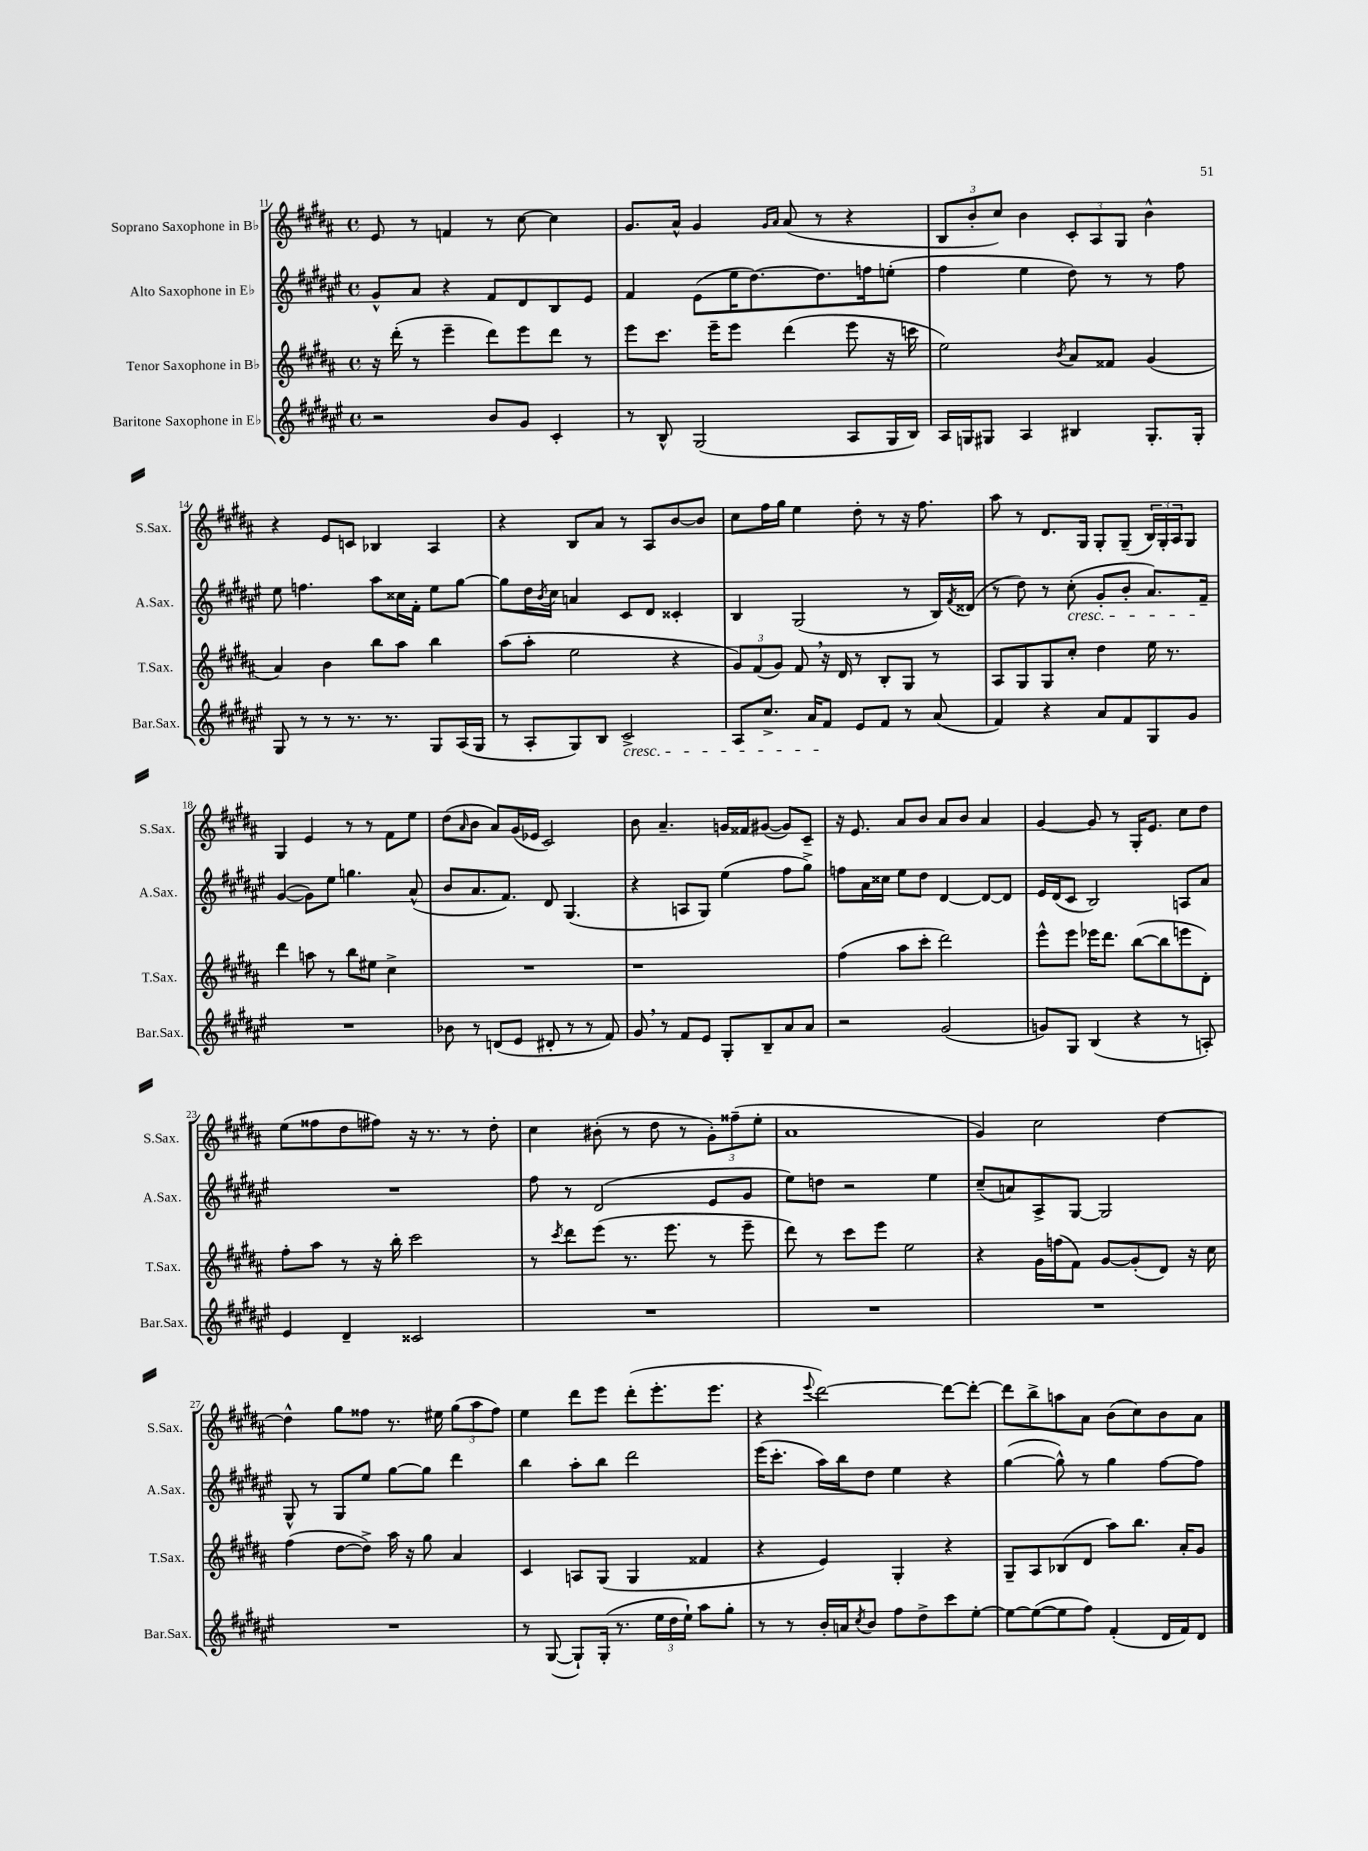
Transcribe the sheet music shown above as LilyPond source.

<<
\new StaffGroup <<
\new Staff = "s0" \with { instrumentName = "Soprano Saxophone in Bb" shortInstrumentName = "S.Sax." } {
    \clef treble \key b \major \defaultTimeSignature \time 4/4
    e'8 r8 f'4 r8 cis''8~ cis''4 |
    gis'8. ais'16-^ gis'4 \grace { gis'16 ais'16 } ais'8( r8 r4 |
    \tuplet 3/2 { b8 b'8-. cis''8) } b'4 \tuplet 3/2 { cis'8-. ais8 gis8 } b'4-^ |
    r4 e'8 c'8 bes4 ais4 |
    r4 b8 ais'8 r8 ais8 b'8~ b'8 |
    cis''8 fis''16 gis''16 e''4 dis''8-. r8 r16 fis''8. |
    ais''8 r8 dis'8. gis16 gis8-. gis8--( \tuplet 3/2 { b16) gis16-. ais16 } gis8 |
    gis4 e'4 r8 r8 fis'8 e''8 |
    dis''8( \grace { ais'16 } b'8 ais'8) gis'16( ees'16 cis'2) |
    b'8 ais'4.-- g'16 fisis'16 gis'8~( gis'8) cis'8-- |
    r16 e'8. ais'8 b'8 ais'8 b'8 ais'4 |
    gis'4~ gis'8 r8 gis16-. e'8. cis''8 dis''8 |
    e''8( fisis''8 dis''8 fis''8) r16 r8. r8 dis''8-. |
    cis''4 bis'8-.( r8 dis''8 r8 \tuplet 3/2 { gis'8-.) fisis''8--( e''8-. } |
    ais'1 |
    gis'4) cis''2 dis''4~ |
    dis''4-^ gis''8 fisis''8 r8. eis''16 \tuplet 3/2 { gis''8( ais''8 fisis''8) } |
    e''4 dis'''8 e'''8 dis'''8-.( e'''8.-. e'''8. |
    r4 \appoggiatura { e'''8 } dis'''2~) dis'''8~ dis'''8~-. |
    dis'''8 b''8-> a''8 ais'8 b'8( cis''8) b'8 ais'8 \bar "|." |
}
\new Staff = "s1" \with { instrumentName = "Alto Saxophone in Eb" shortInstrumentName = "A.Sax." } {
    \clef treble \key fis \major \defaultTimeSignature \time 4/4
    gis'8-^ ais'8 r4 fis'8 dis'8 b8 eis'8 |
    fis'4 eis'8( eis''16 dis''8.~) dis''8. f''16 e''8-.( |
    fis''4 eis''4 dis''8) r8 r8 fis''8 |
    eis''8 f''4. ais''8 cisis''16 fis'16-. eis''8 gis''8~ |
    gis''8 dis''16 \acciaccatura { b'8 } cis''16 a'4 cis'8 dis'8 cisis'4-. |
    b4 gis2( r8 b16) \acciaccatura { fis'8 } disis'16( |
    r8 dis''8) r8 cis''8-.\cresc( gis'8-. b'8-. ais'8.) fis'16--\! |
    gis'4~( gis'8) eis''8 g''4. ais'8-^( |
    b'8 ais'8. fis'8.) dis'8 gis4.( |
    r4 a8 gis8) eis''4( fis''8 gis''8->) |
    f''8 ais'16 cisis''16 eis''8 dis''8 dis'4~ dis'8~ dis'8 |
    eis'16 dis'16( cis'8 b2) a8 ais'8 |
    R1 |
    fis''8 r8 dis'2( eis'8 gis'8 |
    eis''8) d''8 r2 eis''4 |
    cis''8--( a'8) ais8-> gis8~ gis2 |
    gis8-^ r8 gis8 eis''8 gis''8~ gis''8 dis'''4 |
    b''4 ais''8-. b''8 dis'''2 |
    eis'''16( cis'''8.-. ais''16) b''16 dis''8 eis''4 r4 |
    gis''4~( gis''8-^) r8 gis''4 fis''8~ fis''8 \bar "|." |
}
\new Staff = "s2" \with { instrumentName = "Tenor Saxophone in Bb" shortInstrumentName = "T.Sax." } {
    \clef treble \key b \major \defaultTimeSignature \time 4/4
    r16 dis'''16-.( r8 e'''4-- dis'''8) e'''8 dis'''8 r8 |
    e'''8 cis'''8. e'''16-- e'''8 dis'''4( e'''8 r16 c'''16 |
    e''2) \acciaccatura { b'8 } ais'8 fisis'8 gis'4( |
    ais'4) b'4 b''8 ais''8 b''4 |
    ais''8( ais''8-. e''2 r4 |
    \tuplet 3/2 { gis'8) fis'8( gis'8) } fis'8 \breathe r16 dis'16 r8 b8-. gis8 r8 |
    ais8 gis8 gis8 cis''8-. dis''4 e''16 r8. |
    dis'''4 a''8 r8 b''8 eis''8 cis''4-> |
    R1 |
    r1 |
    fis''4( ais''8 cis'''8-. dis'''2) |
    e'''8-^ e'''8 ees'''16 dis'''8. b''8~( b''8 e'''8 dis'8-.) |
    fis''8-. ais''8 r8 r16 b''16-. cis'''2 |
    r8 \acciaccatura { cis'''8 } dis'''8 e'''8( r8. e'''8. r8 e'''8-- |
    dis'''8) r8 cis'''8 e'''8 e''2 |
    r4 gis'16 f''16( fis'8) gis'8~ gis'8-.( dis'8) r16 cis''16 |
    fis''4( dis''8~ dis''8->) ais''16 r16 gis''8 ais'4 |
    cis'4 a8 gis8( gis4 fisis'4 |
    r4 e'4) gis4-. r4 |
    gis8-- ais8 bes8( dis'8 ais''8) b''8. ais'16-. gis'8 \bar "|." |
}
\new Staff = "s3" \with { instrumentName = "Baritone Saxophone in Eb" shortInstrumentName = "Bar.Sax." } {
    \clef treble \key fis \major \defaultTimeSignature \time 4/4
    r2 b'8 gis'8 cis'4-. |
    r8 b8-^ gis2( ais8 gis16 b16) |
    ais16 g16 gis8 ais4 bis4 gis8.-. gis16-. |
    gis8 r8 r8 r8. r8. gis8 ais16( gis16 |
    r8 ais8-. gis8) b8 cis'2->\cresc |
    ais8 cis''8.-> ais'16 fis'8\! eis'8 fis'8 r8 ais'8( |
    fis'4) r4 ais'8 fis'8 gis8 gis'8 |
    R1 |
    bes'8 r8 d'8( eis'8 dis'8-. r8 r8 fis'8) |
    gis'8 \breathe r8 fis'8 eis'8 gis8-. b8-- ais'8 ais'8 |
    r2 gis'2( |
    g'8) gis8 b4( r4 r8 a8-.) |
    eis'4 dis'4-- cisis'2 |
    R1 |
    R1 |
    R1 |
    R1 |
    r8 gis8~( gis8-!) gis16-.( r8. \tuplet 3/2 { eis''16 dis''16 eis''16-!) } ais''8 gis''8-. |
    r8 r8 b'16-. a'16 \acciaccatura { cis''8 } b'8 fis''8 dis''8-> cis'''8 eis''8~-. |
    eis''8~ eis''8~( eis''8 fis''8) fis'4-.( dis'16 fis'16) dis'8 \bar "|." |
}
>>
>>
\layout { \context { \Score currentBarNumber = #11 } }
